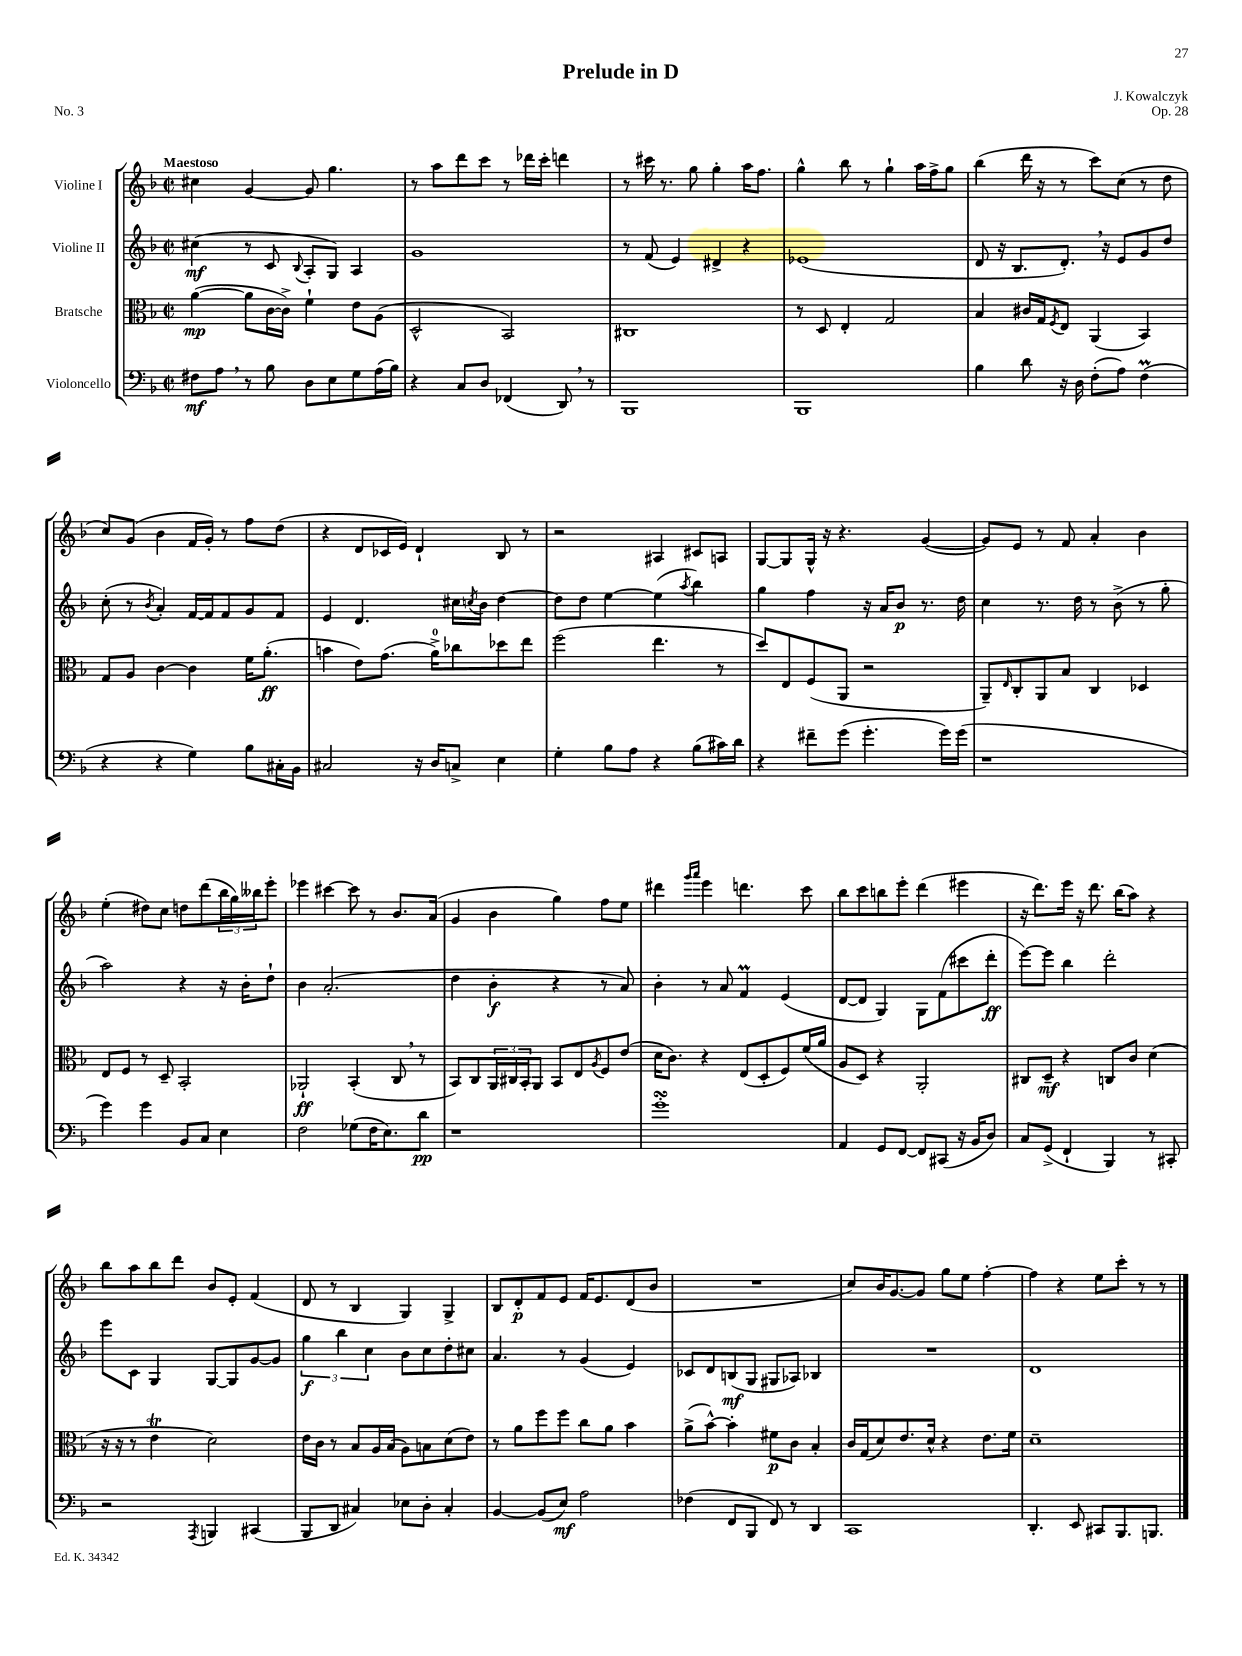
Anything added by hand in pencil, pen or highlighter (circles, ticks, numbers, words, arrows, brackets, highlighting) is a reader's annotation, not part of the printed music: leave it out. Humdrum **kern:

**kern	**dynam	**kern	**dynam	**kern	**dynam	**kern	**dynam
*part4	*part4	*part3	*part3	*part2	*part2	*part1	*part1
*staff4	*staff4	*staff3	*staff3	*staff2	*staff2	*staff1	*staff1
*I"Violoncello	*	*I"Bratsche	*	*I"Violine II	*	*I"Violine I	*
*clefF4	*	*clefC3	*	*clefG2	*	*clefG2	*
*k[b-]	*	*k[b-]	*	*k[b-]	*	*k[b-]	*
*M2/2	*	*M2/2	*	*M2/2	*	*M2/2	*
*met(c|)	*	*met(c|)	*	*met(c|)	*	*met(c|)	*
=1	=1	=1	=1	=1	=1	=1	=1
!	!	!	!	!	!	!LO:TX:a:B:t=Maestoso	!
8F#X\L	mf	([4a\	mp	(4cc#X\	mf	4cc#X\	.
8A,\J	.	.	.	.	.	.	.
8r	.	8a\L]	.	8r	.	[4g/	.
8B-\	.	[16c\L	.	8c/	.	.	.
.	.	16c^\JJ])	.	.	.	.	.
.	.	.	.	8qqB-/	.	.	.
8D\L	.	4f`\	.	8A'/L	.	8g/]	.
8E\	.	.	.	8G/J)	.	4.gg\	.
8G\	.	8e\L	.	4A/	.	.	.
(16A\L	.	(8A\J	.	.	.	.	.
16B-\JJ)	.	.	.	.	.	.	.
=2	=2	=2	=2	=2	=2	=2	=2
4r	.	2D^^/	.	1g	.	8r	.
.	.	.	.	.	.	8aa\L	.
8C/L	.	.	.	.	.	8ddd\	.
8D/J	.	.	.	.	.	8ccc\J	.
(4FF-X/	.	2BB-/)	.	.	.	8r	.
.	.	.	.	.	.	16ddd-X\LL	.
.	.	.	.	.	.	16ccc'\JJ	.
8DD,/)	.	.	.	.	.	4dddn\	.
8r	.	.	.	.	.	.	.
=3	=3	=3	=3	=3	=3	=3	=3
1BBB-	.	1C#X	.	8r	.	8r	.
.	.	.	.	(8f/	.	16ccc#X\	.
.	.	.	.	.	.	8.r	.
.	.	.	.	4e/)	.	.	.
.	.	.	.	.	.	8gg\	.
.	.	.	.	4d#X^/	.	4gg'\	.
.	.	.	.	4r	.	16aa\KL	.
.	.	.	.	.	.	8.ff\J	.
=4	=4	=4	=4	=4	=4	=4	=4
1BBB-	.	8r	.	(1e-X	.	4gg^^\	.
.	.	8D/	.	.	.	.	.
.	.	4E'/	.	.	.	8bb-\	.
.	.	.	.	.	.	8r	.
.	.	2G/	.	.	.	4gg`\	.
.	.	.	.	.	.	16aa\LL	.
.	.	.	.	.	.	16ff^\J	.
.	.	.	.	.	.	8gg\J	.
=5	=5	=5	=5	=5	=5	=5	=5
4B-\	.	4B-/	.	8d/	.	(4bb-\	.
.	.	.	.	16r	.	.	.
.	.	.	.	8.B-/L	.	.	.
8d\	.	16c#X/LL	.	.	.	16ddd\	.
.	.	16G/J	.	.	.	16r	.
.	.	8qF/	.	.	.	.	.
16r	.	8E/J	.	8.d',/J)	.	8r	.
16D\	.	.	.	.	.	.	.
(8F'\L	.	(4AA/	.	.	.	8ccc\L)	.
.	.	.	.	16r	.	.	.
8A\J)	.	.	.	8e/L	.	(8cc\J	.
(4FM\	.	4BB-/)	.	8g/	.	8r	.
.	.	.	.	8dd/J	.	8dd\	.
!!LO:LB:g=z
=6	=6	=6	=6	=6	=6	=6	=6
4r	.	8G/L	.	(8cc'\	.	8cc/L)	.
.	.	8A/J	.	8r	.	(8g/J	.
.	.	.	.	8qb-/	.	.	.
4r	.	[4c\	.	4a'/)	.	4b-\	.
4G\)	.	4c\]	.	[16f/LL	.	16f/LL	.
.	.	.	.	16f/J]	.	16g'/JJ)	.
.	.	.	.	8f/	.	8r	.
8B-\L	.	16f\KL	.	8g/	.	8ff\L	.
.	.	(8.a'\J	ff	.	.	.	.
16C#X'\L	.	.	.	8f/J	.	(8dd\J	.
16BB-\JJ	.	.	.	.	.	.	.
=7	=7	=7	=7	=7	=7	=7	=7
2C#X/	.	4bn\	.	4e/	.	4r	.
.	.	8e\L)	.	4.d/	.	8d/L	.
.	.	(8.g\J	.	.	.	16c-X/L	.
.	.	.	.	.	.	16e/JJ)	.
16r	.	.	.	.	.	4d`/	.
16D/KL	.	16a^\KL)	.	.	.	.	.
8Cn^/J	.	8cc-X\	.	16cc#X\LL	.	.	.
.	.	.	.	8qccn/	.	.	.
.	.	.	.	16b-\JJ	.	.	.
4E\	.	8dd-X\	.	[4dd\	.	8B-/	.
.	.	8ee\J	.	.	.	8r	.
=8	=8	=8	=8	=8	=8	=8	=8
4G'\	.	(2ff\	.	8dd\L]	.	2r	.
.	.	.	.	8dd\J	.	.	.
8B-\L	.	.	.	[4ee\	.	.	.
8A\J	.	.	.	.	.	.	.
4r	.	4.ee\	.	(4ee\]	.	4A#X/	.
.	.	.	.	8qaa/	.	.	.
(8B-\L	.	.	.	4bb-\)	.	8c#X/L	.
16c#X\L)	.	8r	.	.	.	8An/J	.
16d\JJ	.	.	.	.	.	.	.
=9	=9	=9	=9	=9	=9	=9	=9
4r	.	8dd/L)	.	4gg\	.	[8G/L	.
.	.	8E/	.	.	.	8G/]	.
8f#X~\L	.	(8F/	.	4ff\	.	16G^^/Jk	.
.	.	.	.	.	.	16r	.
(8g\J	.	8AA/J	.	.	.	4.r	.
4.g'\	.	2r	.	16r	.	.	.
.	.	.	.	16a/KL	.	.	.
.	.	.	.	8b-/J	p	.	.
.	.	.	.	8.r	.	([4g/	.
16g\LL)	.	.	.	.	.	.	.
(16g\JJ	.	.	.	16dd\	.	.	.
=10	=10	=10	=10	=10	=10	=10	=10
1r	.	8AA~/L)	.	4cc\	.	8g/L])	.
.	.	16qqE/	.	.	.	.	.
.	.	8C'/	.	.	.	8e/J	.
.	.	8AA/	.	8.r	.	8r	.
.	.	8B-/J	.	.	.	8f/	.
.	.	.	.	16dd\	.	.	.
.	.	4C/	.	8r	.	4a'/	.
.	.	.	.	(8b-^\	.	.	.
.	.	4D-X/	.	8r	.	4b-\	.
.	.	.	.	8gg'\	.	.	.
!!LO:LB:g=z
=11	=11	=11	=11	=11	=11	=11	=11
4g\)	.	8E/L	.	2aa\)	.	(4ee'\	.
.	.	8F/J	.	.	.	.	.
4g\	.	8r	.	.	.	8dd#X\L)	.
.	.	8D~/	.	.	.	8cc\J	.
8BB-/L	.	2BB-'/	.	4r	.	8ddn\L	.
8C/J	.	.	.	.	.	(8ddd\	.
4E\	.	.	.	16r	.	24bb-\L	.
.	.	.	.	.	.	24gg\)	.
.	.	.	.	16b-'\KL	.	.	.
.	.	.	.	.	.	24bb--X\J	.
.	.	.	.	8dd`\J	.	8eee'\J	.
=12	=12	=12	=12	=12	=12	=12	=12
2F\	.	2AA-X`/	ff	4b-\	.	4eee-X\	.
.	.	.	.	(2.a'/	.	[4ccc#X\	.
(8G-X\L	.	(4BB-'/	.	.	.	8ccc#\]	.
16F\K	.	.	.	.	.	8r	.
8.E\)	.	.	.	.	.	.	.
.	.	8C,/	.	.	.	8.b-/L	.
8d\J	pp	8r	.	.	.	.	.
.	.	.	.	.	.	(16a/Jk	.
=13	=13	=13	=13	=13	=13	=13	=13
1r	.	8BB-/L)	.	4dd\	.	4g/	.
.	.	8C/	.	.	.	.	.
.	.	24AA/L	.	4b-'\	f	4b-\	.
.	.	24C#X/	.	.	.	.	.
.	.	24BB-'/J	.	.	.	.	.
.	.	8AA/J	.	.	.	.	.
.	.	8BB-/L	.	4r	.	4gg\)	.
.	.	8E/	.	.	.	.	.
.	.	8qA/	.	.	.	.	.
.	.	8F/	.	8r	.	8ff\L	.
.	.	(8e/J	.	8a/)	.	8ee\J	.
=14	=14	=14	=14	=14	=14	=14	=14
1gsSSS'	.	16d\KL	.	4b-'\	.	4ddd#X\	.
.	.	8.c\J)	.	.	.	.	.
.	.	.	.	.	.	16qqggg/LL	.
.	.	.	.	.	.	16qqaaa/JJ	.
.	.	4r	.	8r	.	4eee\	.
.	.	.	.	8a/	.	.	.
.	.	(8E/L	.	4fM/	.	4.dddn\	.
.	.	8D'/	.	.	.	.	.
.	.	8F/)	.	(4e/	.	.	.
.	.	(16f/L	.	.	.	8ccc\	.
.	.	16a/JJ	.	.	.	.	.
=15	=15	=15	=15	=15	=15	=15	=15
4AA/	.	8A/L	.	[8d/L	.	8bb-\L	.
.	.	8D/J)	.	8d/J]	.	8ccc\	.
8GG/L	.	4r	.	4G/)	.	8bbn\	.
[8FF/J	.	.	.	.	.	8eee'\J	.
8FF/L]	.	2AA'/	.	8G\L	.	(4ddd\	.
(8CC#X/J	.	.	.	(8f\	.	.	.
16r	.	.	.	8ccc#X\	.	4eee#X\	.
16BB-/KL	.	.	.	.	.	.	.
8D/J)	.	.	.	8ddd'\J	ff	.	.
=16	=16	=16	=16	=16	=16	=16	=16
8C/L	.	8C#X/L	.	[8eee\L)	.	16r	.
.	.	.	.	.	.	8.ddd\L)	.
(8GG^/J	.	8D~/J	mf	8eee\J]	.	.	.
4FF`/	.	4r	.	4bb-\	.	16eee\Jk	.
.	.	.	.	.	.	16r	.
.	.	.	.	.	.	8.ddd\	.
4BBB-/)	.	8Cn/L	.	2ddd'\	.	.	.
.	.	.	.	.	.	(16bb-\KL	.
.	.	8c/J	.	.	.	8aa\J)	.
8r	.	(4d\	.	.	.	4r	.
8CC#X'/	.	.	.	.	.	.	.
!!LO:LB:g=z
=17	=17	=17	=17	=17	=17	=17	=17
2r	.	16r	.	8eee\L	.	8bb-\L	.
.	.	16r	.	.	.	.	.
.	.	8r	.	8c\J	.	8aa\	.
.	.	4et\	.	4G/	.	8bb-\	.
.	.	.	.	.	.	8ddd\J	.
8qAAA/	.	.	.	.	.	.	.
4BBBn/	.	2d\)	.	[8G/L	.	8b-/L	.
.	.	.	.	8G/]	.	8e'/J	.
(4CC#X/	.	.	.	[8g/	.	(4f/	.
.	.	.	.	8g/J]	.	.	.
=18	=18	=18	=18	=18	=18	=18	=18
8BBB-/L	.	16e\LL	.	6gg\	f	8d/	.
.	.	16c\JJ	.	.	.	.	.
8DD/J	.	8r	.	.	.	8r	.
.	.	.	.	6bb-\	.	.	.
4C#X/)	.	8B-/L	.	.	.	4B-/	.
.	.	.	.	6cc\	.	.	.
.	.	16A/L	.	.	.	.	.
.	.	(16B-/JJ	.	.	.	.	.
8E-X\L	.	8A\L)	.	8b-\L	.	4G/)	.
8D'\J	.	8Bn\	.	8cc\	.	.	.
4C#'/	.	(8d\	.	8dd'\	.	4G^/	.
.	.	8e\J)	.	8cc#X\J	.	.	.
=19	=19	=19	=19	=19	=19	=19	=19
[4BB-/	.	8r	.	4.a/	.	8B-/L	.
.	.	8a\L	.	.	.	8d'/	p
(8BB-/L]	.	8ff\	.	.	.	8f/	.
8E/J)	mf	8ff\J	.	8r	.	8e/J	.
2A\	.	8cc\L	.	(4g/	.	16f/KL	.
.	.	.	.	.	.	8.e/	.
.	.	8a\J	.	.	.	.	.
.	.	4b-\	.	4e/)	.	(8d/	.
.	.	.	.	.	.	8b-/J	.
=20	=20	=20	=20	=20	=20	=20	=20
(4F-X\	.	(8a^\L	.	8c-X/L	.	1r	.
.	.	[8b-^^\J)	.	8d/	.	.	.
8FF/L	.	4b-'\]	.	(8Bn/	mf	.	.
8BBB-/J	.	.	.	8G/J	.	.	.
8FF/)	.	8f#X\L	p	8G#X/L	.	.	.
8r	.	8c\J	.	8A-X/J)	.	.	.
4DD/	.	4B-'/	.	4B-X/	.	.	.
=21	=21	=21	=21	=21	=21	=21	=21
1CC	.	16c/LL	.	1r	.	8cc/L)	.
.	.	(16G/J	.	.	.	.	.
.	.	8d/)	.	.	.	16b-/K	.
.	.	.	.	.	.	[8.g/	.
.	.	8.e/	.	.	.	.	.
.	.	.	.	.	.	8g/J]	.
.	.	16d^^/Jk	.	.	.	.	.
.	.	4r	.	.	.	8gg\L	.
.	.	.	.	.	.	8ee\J	.
.	.	8.e\L	.	.	.	[4ff'\	.
.	.	16f\Jk	.	.	.	.	.
=22	=22	=22	=22	=22	=22	=22	=22
4.DD'/	.	1d~	.	1d	.	4ff\]	.
.	.	.	.	.	.	4r	.
8EE/	.	.	.	.	.	.	.
8CC#X/L	.	.	.	.	.	8ee\L	.
8.BBB-/	.	.	.	.	.	8ccc'\J	.
.	.	.	.	.	.	8r	.
8.BBBn/J	.	.	.	.	.	.	.
.	.	.	.	.	.	8r	.
==	==	==	==	==	==	==	==
*-	*-	*-	*-	*-	*-	*-	*-
